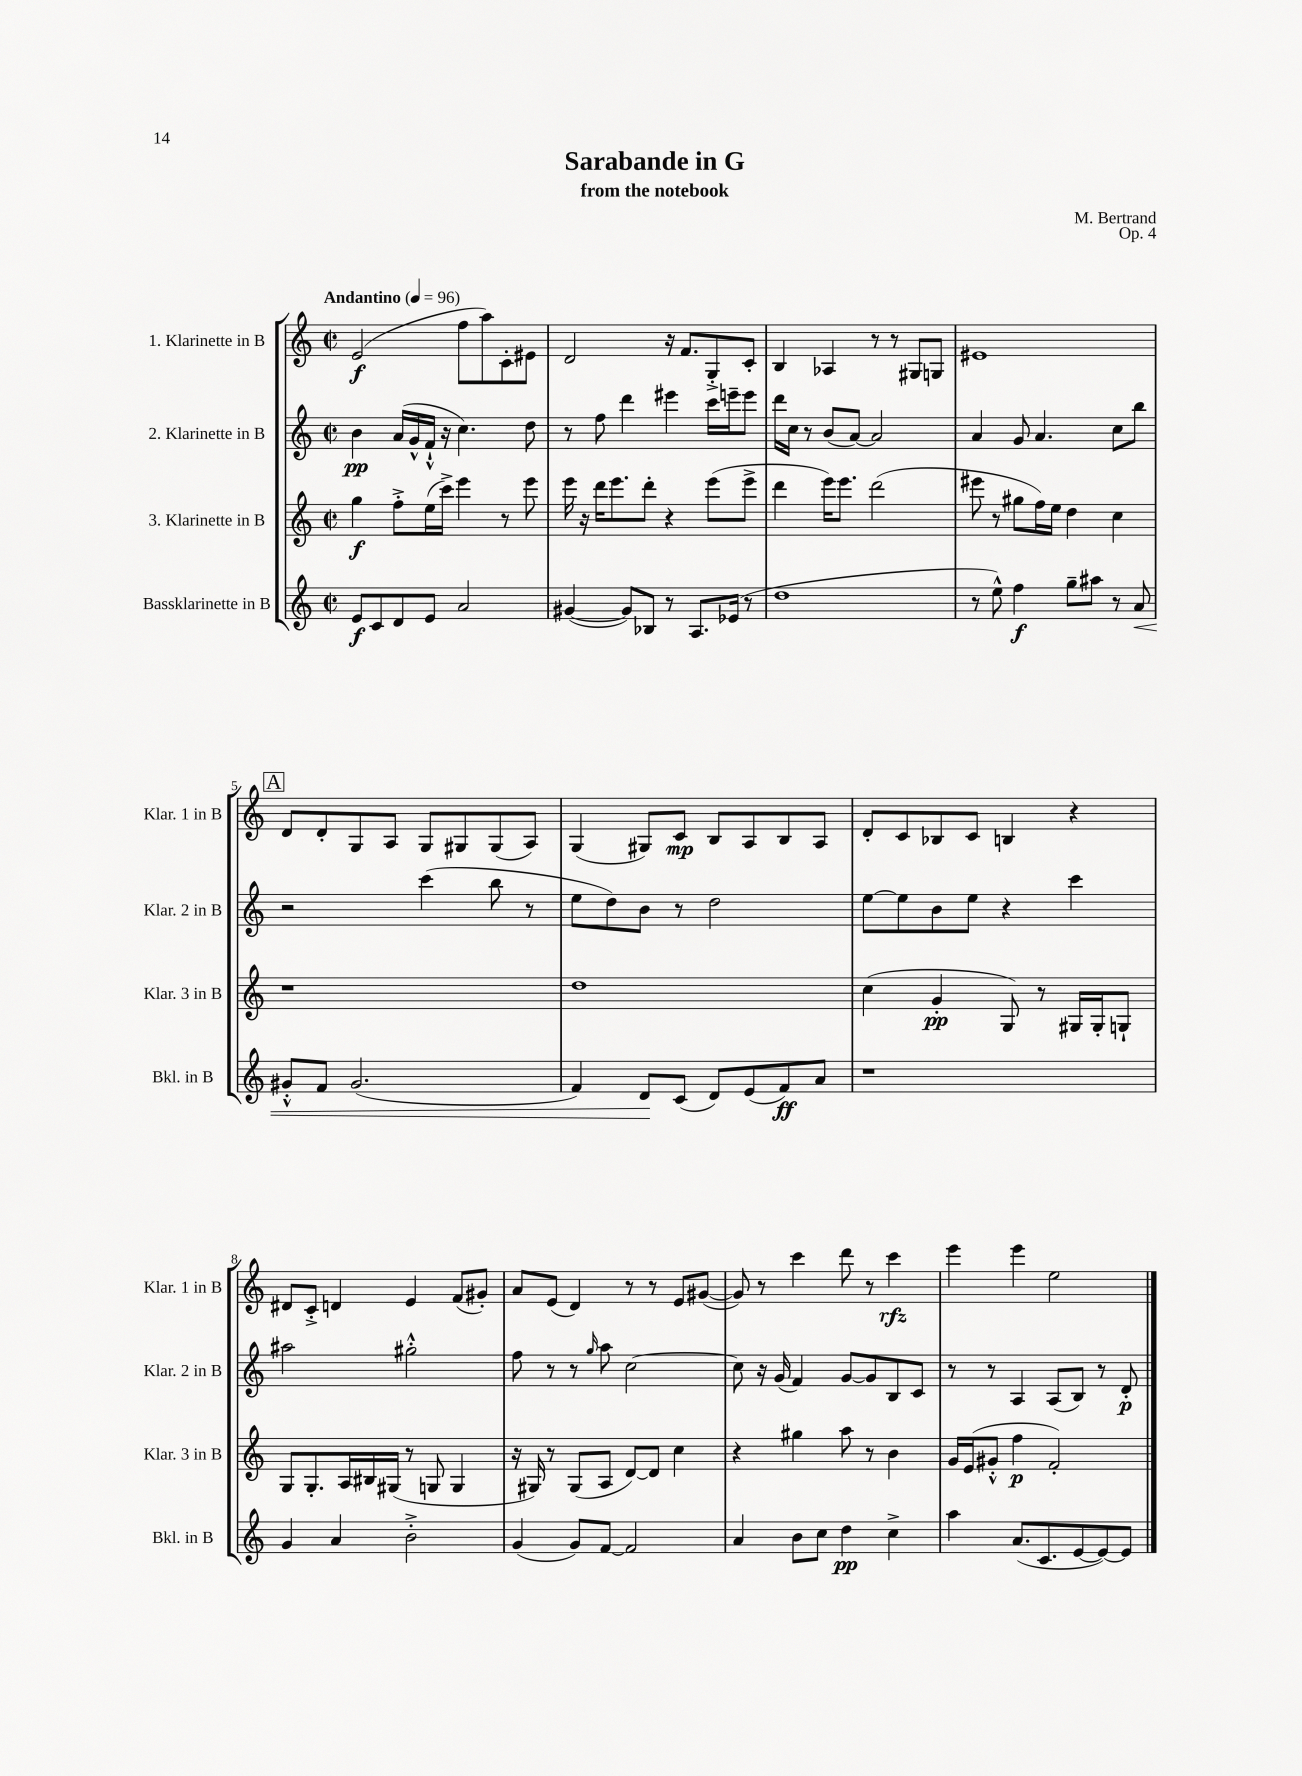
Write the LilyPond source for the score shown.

\header { title = "Sarabande in G" composer = "M. Bertrand" subtitle = "from the notebook" opus = "Op. 4" }
<<
\new StaffGroup <<
\new Staff = "s0" \with { instrumentName = "1. Klarinette in B" shortInstrumentName = "Klar. 1 in B" } {
    \clef treble \key c \major \defaultTimeSignature \time 2/2 \tempo "Andantino" 4 = 96
    e'2\f( f''8 a''8) c'8-. eis'8 |
    d'2 r16 f'8. g8-.-> c'8-. |
    b4 aes4 r8 r8 gis8 g8 |
    eis'1 |
    \mark \markup { \box "A" } d'8 d'8-. g8 a8 g8 gis8 gis8( a8) |
    g4( gis8) c'8\mp b8 a8 b8 a8 |
    d'8-. c'8 bes8 c'8 b4 r4 |
    dis'8 c'8-.-> d'4 e'4 f'8( gis'8-.) |
    a'8 e'8( d'4) r8 r8 e'8 gis'8~( |
    gis'8) r8 c'''4 d'''8 r8 c'''4\rfz |
    e'''4 e'''4 e''2 \bar "|." |
}
\new Staff = "s1" \with { instrumentName = "2. Klarinette in B" shortInstrumentName = "Klar. 2 in B" } {
    \clef treble \key c \major \defaultTimeSignature \time 2/2
    b'4\pp a'16( g'16-^ f'16-!-^ r16 c''4.) d''8 |
    r8 f''8 d'''4 eis'''4 c'''16 e'''16-- e'''8 |
    d'''16 c''16 r8 b'8( a'8~) a'2 |
    a'4 g'8 a'4. c''8 b''8 |
    \mark \markup { \box "A" } r2 c'''4( b''8 r8 |
    e''8 d''8) b'8 r8 d''2 |
    e''8~ e''8 b'8 e''8 r4 c'''4 |
    ais''2 gis''2-.-^ |
    f''8 r8 r8 \grace { g''16 } a''8 c''2~ |
    c''8 r16 g'16( f'4) g'8~ g'8 b8 c'8 |
    r8 r8 a4 a8( b8) r8 d'8-.\p \bar "|." |
}
\new Staff = "s2" \with { instrumentName = "3. Klarinette in B" shortInstrumentName = "Klar. 3 in B" } {
    \clef treble \key c \major \defaultTimeSignature \time 2/2
    g''4\f f''8-.-> e''16( c'''16->) e'''4 r8 e'''8 |
    e'''16 r16 d'''16 e'''8. d'''8-. r4 e'''8( e'''8-> |
    d'''4 e'''16) e'''8. d'''2( |
    eis'''8 r8 gis''8 f''16) e''16 d''4 c''4 |
    \mark \markup { \box "A" } r1 |
    d''1 |
    c''4( g'4-.\pp g8) r8 gis16 gis16-. g8-! |
    g8 g8.-. a16 bis16 gis16( r8 g8 g4 |
    r16 gis16) r8 gis8( a8 d'8~) d'8 c''4 |
    r4 gis''4 a''8 r8 b'4 |
    g'16 e'16( gis'8-.-^ f''4\p f'2-.) \bar "|." |
}
\new Staff = "s3" \with { instrumentName = "Bassklarinette in B" shortInstrumentName = "Bkl. in B" } {
    \clef treble \key c \major \defaultTimeSignature \time 2/2
    e'8\f c'8 d'8 e'8 a'2 |
    gis'4~( gis'8) bes8 r8 a8. ees'16( r8 |
    d''1 |
    r8 e''8-^) f''4\f g''8-- ais''8 r8 a'8\< |
    \mark \markup { \box "A" } gis'8-.-^ f'8 gis'2.( |
    f'4) d'8\! c'8( d'8) e'8( f'8\ff) a'8 |
    r1 |
    g'4 a'4 b'2-.-> |
    g'4( g'8) f'8~ f'2 |
    a'4 b'8 c''8 d''4\pp c''4-> |
    a''4 a'8.( c'8. e'8~ e'8~) e'8 \bar "|." |
}
>>
>>
